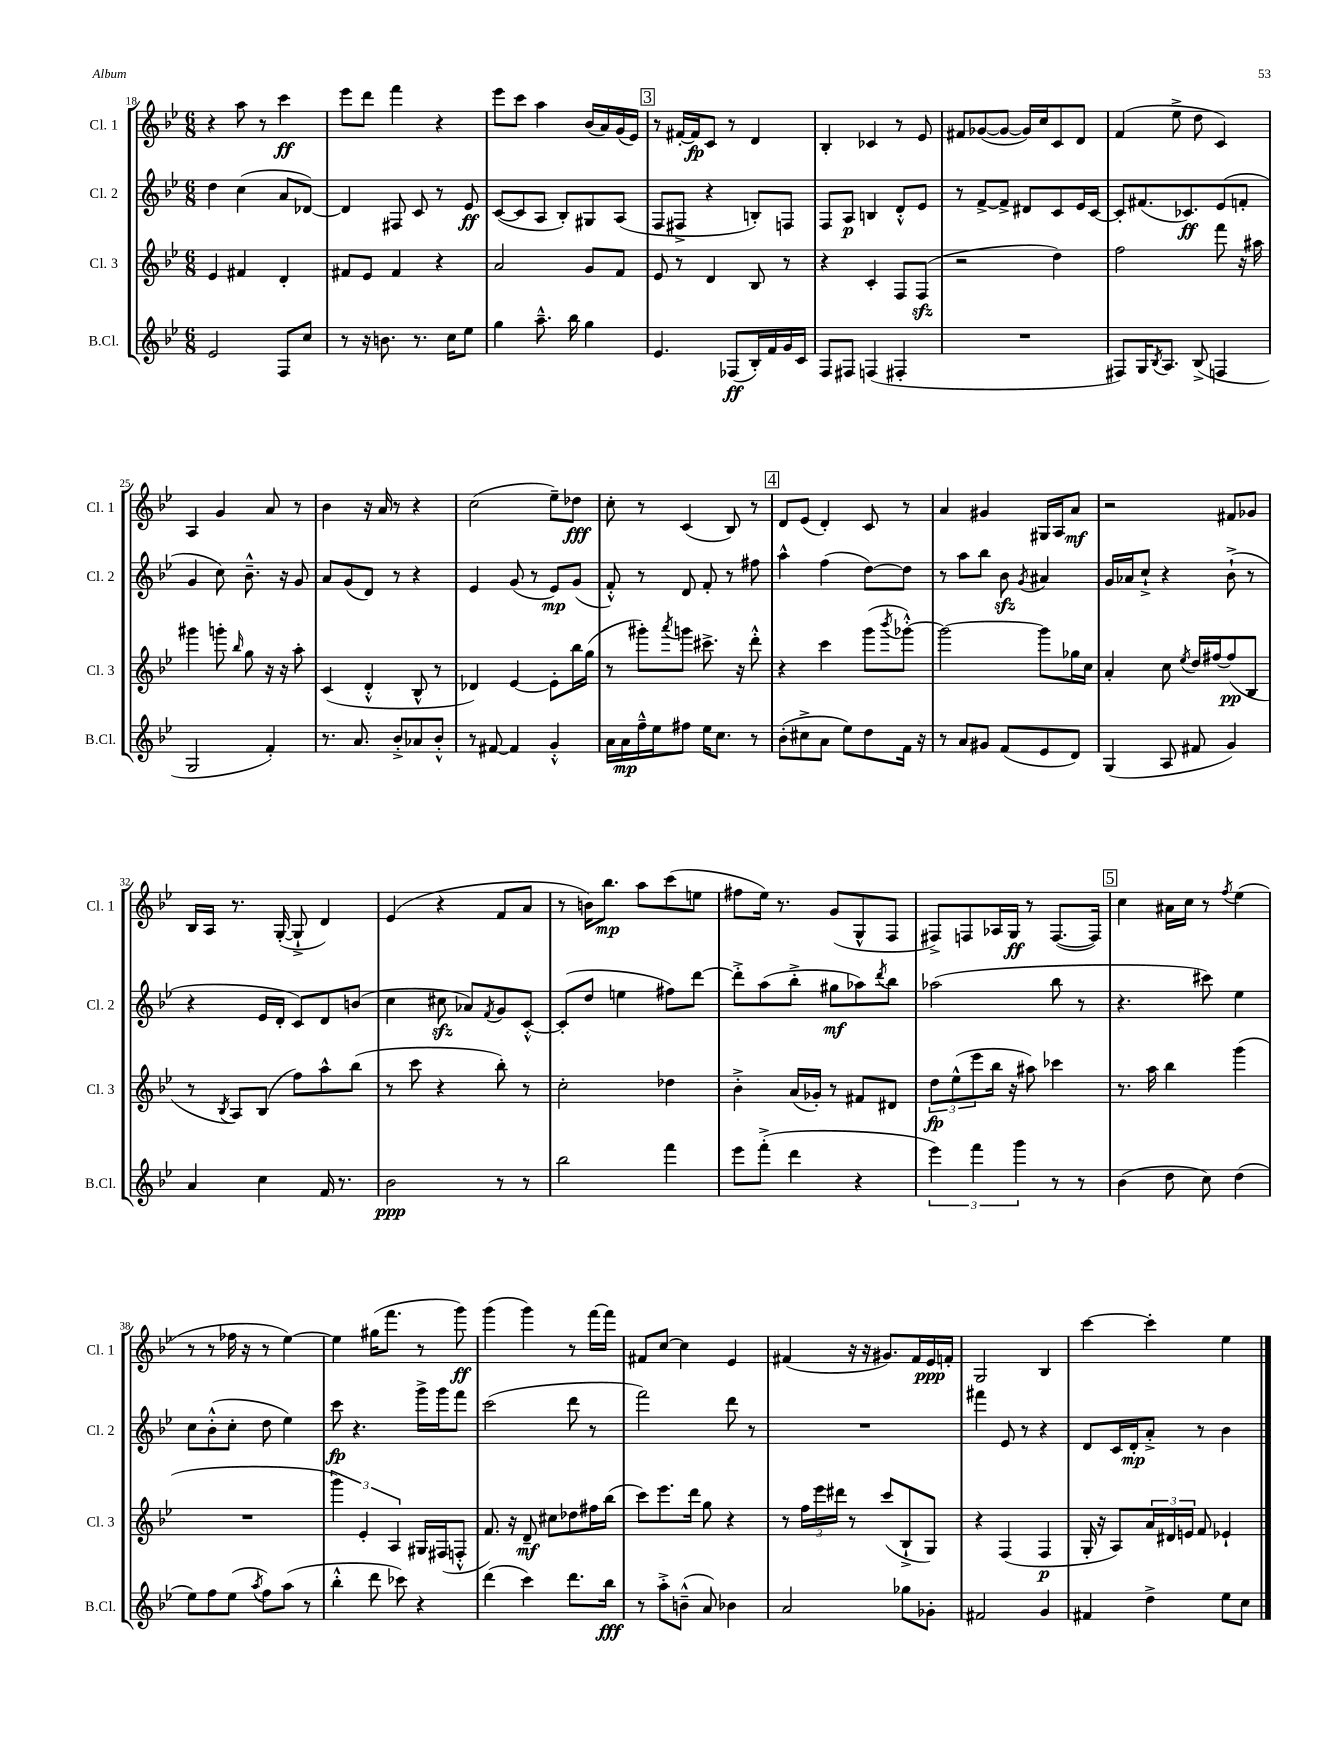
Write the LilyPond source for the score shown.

<<
\new StaffGroup <<
\new Staff = "s0" \with { instrumentName = "Cl. 1" shortInstrumentName = "Cl. 1" } {
    \clef treble \key bes \major \numericTimeSignature \time 6/8
    r4 a''8 r8 c'''4\ff |
    ees'''8 d'''8 f'''4 r4 |
    ees'''8 c'''8 a''4 bes'16( a'16) g'16( ees'16) |
    \mark \markup { \box "3" } r8 fis'16~-. fis'16\fp c'8 r8 d'4 |
    bes4-. ces'4 r8 ees'8 |
    fis'8 ges'8~( ges'8~ ges'16) c''16 c'8 d'8 |
    f'4( ees''8-> d''8 c'4) |
    a4 g'4 a'8 r8 |
    bes'4 r16 a'16 r8 r4 |
    c''2( ees''8--) des''8\fff |
    c''8-. r8 c'4( bes8) r8 |
    \mark \markup { \box "4" } d'8 ees'8( d'4-.) c'8 r8 |
    a'4 gis'4 gis16 a16 a'8\mf |
    r2 fis'8 ges'8 |
    bes16 a16 r8. g16~-.( g8-!-> d'4) |
    ees'4( r4 f'8 a'8 |
    r8 b'16) bes''8.\mp a''8 c'''8( e''8 |
    fis''8 ees''16) r8. g'8( g8-^ f8 |
    fis8->) f8 aes16 g16\ff r8 f8.~( f16) |
    \mark \markup { \box "5" } c''4 ais'16 c''16 r8 \acciaccatura { f''8 } ees''4( |
    r8 r8 fes''16 r16 r8 ees''4~) |
    ees''4 gis''16( f'''8. r8 g'''8\ff) |
    g'''4( g'''4) r8 f'''16~ f'''16 |
    fis'8 c''8~ c''4 ees'4 |
    fis'4( r16 r16 gis'8.) fis'16 ees'16\ppp f'16-. |
    g2 bes4 |
    c'''4~ c'''4-. ees''4 \bar "|." |
}
\new Staff = "s1" \with { instrumentName = "Cl. 2" shortInstrumentName = "Cl. 2" } {
    \clef treble \key bes \major \numericTimeSignature \time 6/8
    d''4 c''4( a'8 des'8~) |
    des'4 fis8 c'8 r8 ees'8\ff |
    c'8~( c'8 a8 bes8-.) gis8 a8( |
    \mark \markup { \box "3" } f8 fis8-> r4 b8-.) f8 |
    f8 a8\p b4 d'8-.-^ ees'8 |
    r8 f'8~-> f'8-> dis'8 c'8 ees'16 c'16~ |
    c'8-. fis'8.( ces'8.\ff) ees'8( f'8-. |
    g'4 c''8) bes'8.---^ r16 g'8 |
    a'8 g'8( d'8) r8 r4 |
    ees'4 g'8( r8 ees'8\mp) g'8( |
    f'8-.-^) r8 d'8 f'8-. r8 fis''8 |
    \mark \markup { \box "4" } a''4-^ f''4( d''8~) d''8 |
    r8 a''8 bes''8 bes'8\sfz \acciaccatura { g'8 } ais'4 |
    g'16 aes'16 c''8-!-> r4 bes'8-!->( r8 |
    r4 ees'16 d'16-. c'8) d'8 b'8( |
    c''4 cis''8\sfz aes'8) \acciaccatura { f'8 } g'8 c'8~-.-^ |
    c'8-.( d''8 e''4 fis''8) d'''8~ |
    d'''8-.-> a''8( bes''8-.-> gis''8\mf aes''8) \acciaccatura { d'''8 } bes''8 |
    aes''2( bes''8 r8 |
    \mark \markup { \box "5" } r4. cis'''8) ees''4 |
    c''8 bes'8-.-^( c''8-. d''8 ees''4) |
    c'''8\fp r4. g'''16-> g'''16 f'''8 |
    c'''2( d'''8 r8 |
    f'''2) d'''8 r8 |
    R2. |
    fis'''4 ees'8 r8 r4 |
    d'8 c'16 d'16-.\mp a'8-.-> r8 bes'4 \bar "|." |
}
\new Staff = "s2" \with { instrumentName = "Cl. 3" shortInstrumentName = "Cl. 3" } {
    \clef treble \key bes \major \numericTimeSignature \time 6/8
    ees'4 fis'4 d'4-. |
    fis'8 ees'8 fis'4 r4 |
    a'2 g'8 f'8 |
    \mark \markup { \box "3" } ees'8 r8 d'4 bes8 r8 |
    r4 c'4-. f8 f8\sfz( |
    r2 d''4) |
    f''2 f'''8 r16 ais''16 |
    gis'''4 g'''8-. \grace { bes''16 } g''8 r16 r16 a''8-. |
    c'4( d'4-.-^ bes8-^ r8 |
    des'4) ees'4~ ees'8-. bes''16 g''16( |
    r8 gis'''8-.) \acciaccatura { a'''8 } g'''8 cis'''8.-> r16 d'''8-.-^ |
    \mark \markup { \box "4" } r4 c'''4 g'''8( \acciaccatura { bes'''8 } ges'''8~-.-^) |
    ges'''2~ ges'''8 ges''16 c''16 |
    a'4-. c''8 \acciaccatura { ees''8 } d''16 fis''16~ fis''8\pp( bes8 |
    r8 \acciaccatura { bes8 } a8) bes8( f''8) a''8-^ bes''8( |
    r8 c'''8 r4 bes''8-.) r8 |
    c''2-. des''4 |
    bes'4-.-> a'16( ges'16-.) r8 fis'8 dis'8 |
    \tuplet 3/2 { d''8\fp ees''8-^( ees'''8 } bes''16 r16 ais''8) ces'''4 |
    \mark \markup { \box "5" } r8. a''16 bes''4 g'''4( |
    R2. |
    \tuplet 3/2 { g'''4) ees'4-. a4 } gis16 fis16( f8-.-^ |
    f'8.) r16 d'8--\mf cis''8 des''8 fis''16 bes''16( |
    c'''8) ees'''8. d'''16 g''8 r4 |
    r8 \tuplet 3/2 { f''16 ees'''16 dis'''16 } r8 c'''8( bes8-!-> g8) |
    r4 f4( f4\p |
    g16-. r16 a8) \tuplet 3/2 { a'16 dis'16 e'16 } f'8 ees'4-! \bar "|." |
}
\new Staff = "s3" \with { instrumentName = "B.Cl." shortInstrumentName = "B.Cl." } {
    \clef treble \key bes \major \numericTimeSignature \time 6/8
    ees'2 f8 c''8 |
    r8 r16 b'8. r8. c''16 ees''8 |
    g''4 a''8.---^ bes''16 g''4 |
    \mark \markup { \box "3" } ees'4. fes8\ff( bes16-.) f'16 g'16 c'16 |
    f8 fis8 f4( fis4-. |
    R2. |
    fis8) g16 \acciaccatura { bes8 } a8. bes8->( f4 |
    g2 f'4-.) |
    r8. a'8. bes'8-.-> aes'8 bes'8-.-^ |
    r8 fis'8~ fis'4 g'4-.-^ |
    a'16 a'16\mp f''16---^ ees''16 fis''8 ees''16 c''8. r8 |
    \mark \markup { \box "4" } bes'8-.( cis''8-> a'8 ees''8) d''8 f'16 r16 |
    r8 a'8 gis'8 f'8( ees'8 d'8) |
    g4( a8 fis'8 g'4) |
    a'4 c''4 f'16 r8. |
    bes'2\ppp r8 r8 |
    bes''2 f'''4 |
    ees'''8 f'''8-.->( d'''4 r4 |
    \tuplet 3/2 { ees'''4) f'''4 g'''4 } r8 r8 |
    \mark \markup { \box "5" } bes'4( d''8 c''8) d''4( |
    ees''8) f''8 ees''8( \acciaccatura { a''8 } f''8) a''8( r8 |
    bes''4-.-^ d'''8 ces'''8) r4 |
    d'''4( c'''4) d'''8. bes''16\fff |
    r8 a''8-.-> b'8---^( a'8) bes'4 |
    a'2 ges''8 ges'8-. |
    fis'2 g'4 |
    fis'4 d''4-> ees''8 c''8 \bar "|." |
}
>>
>>
\layout { \context { \Score currentBarNumber = #18 } }
